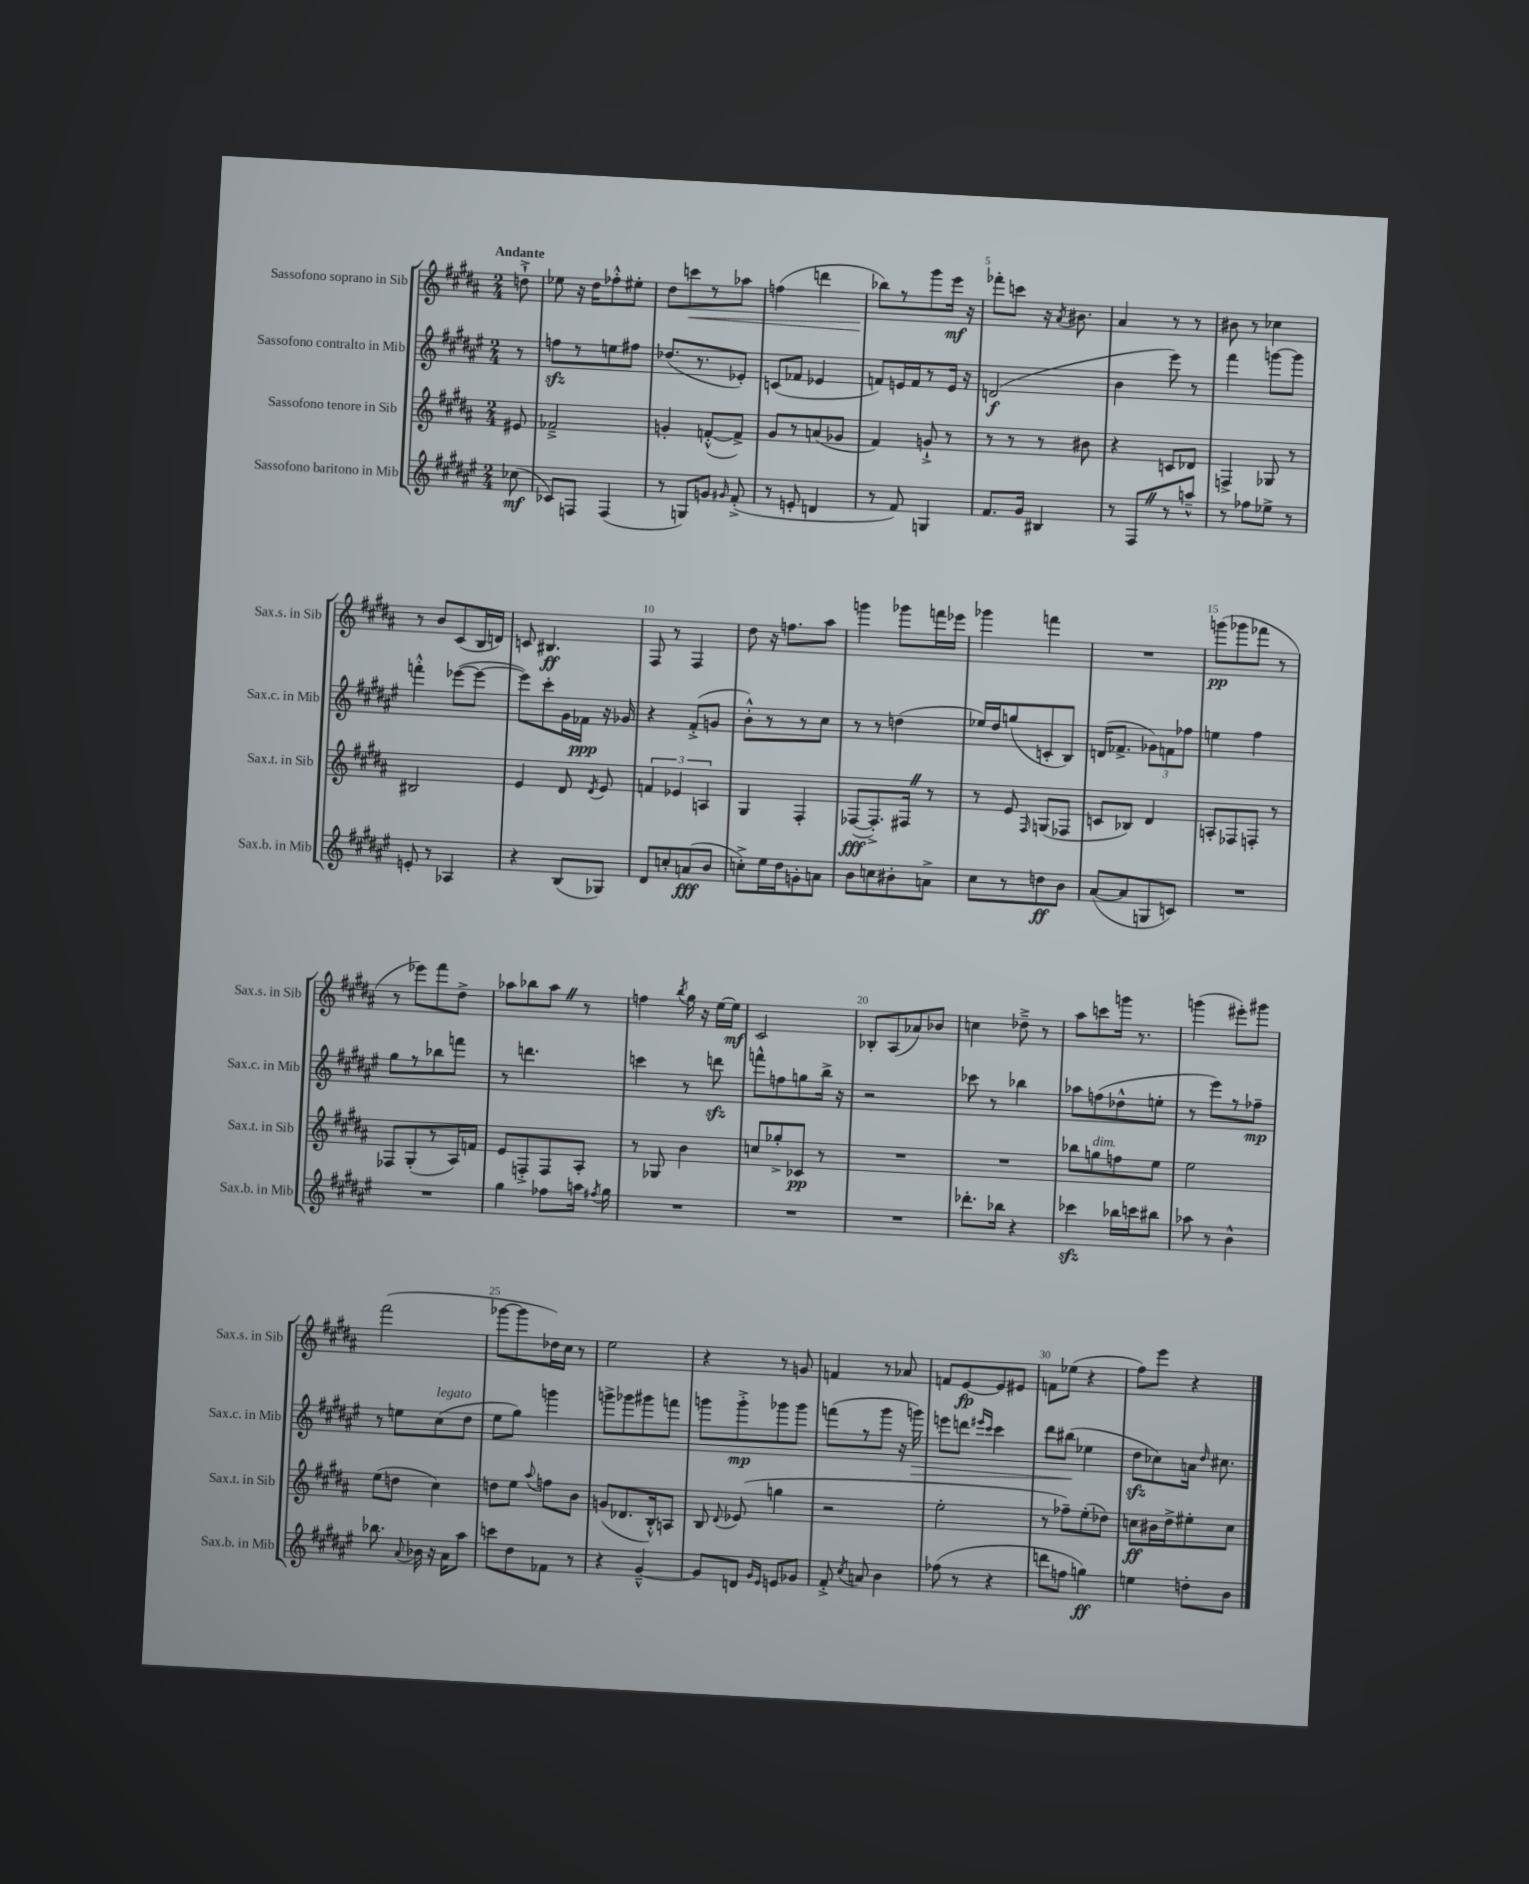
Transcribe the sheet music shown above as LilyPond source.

<<
\new StaffGroup <<
\new Staff = "s0" \with { instrumentName = "Sassofono soprano in Sib" shortInstrumentName = "Sax.s. in Sib" } {
    \clef treble \key b \major \numericTimeSignature \time 2/4 \partial 8 \tempo "Andante"
    \autoBeamOff d''8-!-> |
    ees''8 r16 dis''16[ fes''8-.-^ eis''8]-. |
    dis''8[ c'''8\< r8 aes''8] |
    f''4( d'''4 |
    bes''8[\!) r8 gis'''8 e'''16]\mf r16 |
    fes'''8[-. c'''8] r16 \acciaccatura { ais'8 } bis'8. |
    ais'4 r8 r8 |
    bis'8 r8 ces''4 |
    r8 b'8[ cis'8( b16 d'16]) |
    c'8 bis4.\ff |
    fis8 r8 fis4 |
    dis''8 r16 f''8.[ ais''8] |
    g'''4 ges'''8[ f'''16 ees'''16] |
    ges'''4 f'''4 |
    R2 |
    g'''8[\pp( ges'''8 fes'''8] r8 |
    r8 ees'''8[) fis'''8 dis''8]-> |
    aes''8[ bes''8 aes''8] \once \override BreathingSign.text = \markup { \musicglyph "scripts.caesura.straight" } \breathe r8 |
    f''4 \acciaccatura { b''8 } gis''16 r16 e''16[~ e''16]\mf |
    cis'2 |
    bes8[-. ais8( aes'8) bes'8] |
    c''4 des''8---> r8 |
    ais''8[ c'''8 g'''16] r8. |
    g'''4( eis'''8[-.) gis'''8] |
    fis'''2( |
    ges'''8[~ ges'''8 des''16) cis''16] r8 |
    e''2 |
    r4 r8 g'8 |
    f'4 r8 aes'8 |
    f'8[ e'8~\fp e'8 eis'8] |
    f'8[ ees''8]( r4 |
    fis''8[) e'''8] r4 \bar "|." |
}
\new Staff = "s1" \with { instrumentName = "Sassofono contralto in Mib" shortInstrumentName = "Sax.c. in Mib" } {
    \clef treble \key fis \major \numericTimeSignature \time 2/4 \partial 8
    \autoBeamOff r8 |
    f''8[\sfz r8 e''8 fis''8] |
    des''8.[( r8. ees'8]-.) |
    c'8[( fes'8] ees'4 |
    f'8[) e'16 f'16 r8 e'16] r16 |
    d'2\f( |
    b'4 eis'''8) r8 |
    fis'''4 g'''8[~ g'''8] |
    f'''4-.-^ ees'''8[~( ees'''8]~ |
    ees'''8[) cis'''8-. gis'16 fes'16]\ppp r16 ges'16 |
    r4 fis'8[-.->( g'8] |
    b'8[-.-^) r8 r8 cis''8] |
    r8 r8 d''4( |
    ees''16[) dis''16 g''8( c'8-. b8]) |
    d'16[( fes'8.]-> \tuplet 3/2 { ges'8[) f'8 fes''8] } |
    e''4 fis''4 |
    gis''8[ r8 bes''8 f'''8] |
    r8 d'''4. |
    c'''4 r8 d'''8\sfz |
    f'''8[-^ f''8 g''8 b''16]-> r16 |
    r2 |
    ces'''8 r8 bes''4 |
    aes''8[ f''8( des''8-^ e''8]-. |
    r8 eis'''8[) r8 fes''8]--\mp |
    r8 e''8[ cis''8^\markup { \italic "legato" }( dis''8] |
    eis''8[ gis''8]) g'''4 |
    g'''8[-> ges'''8 gis'''8 f'''8] |
    g'''8[ g'''8-.->\mp ges'''8 ges'''8] |
    f'''8[( r8 gis'''8] r16 g'''16\>) |
    e'''8[ d'''8] \grace { eis'''16[ cis'''16] } cis'''4 |
    dis'''8[ bis''8]\!( ees''4 |
    dis''8[\sfz ces''8) a'16] \grace { dis''16 } cis''8. \bar "|." |
}
\new Staff = "s2" \with { instrumentName = "Sassofono tenore in Sib" shortInstrumentName = "Sax.t. in Sib" } {
    \clef treble \key b \major \numericTimeSignature \time 2/4 \partial 8
    \autoBeamOff eis'8 |
    fes'2---> |
    g'4-. f'8[~-.-^( f'8]->) |
    gis'8[ r8 a'8( ges'8] |
    fis'4) g'8-!-> r8 |
    r8 r8 r8 bis'8 |
    r4 c'8[ des'8] |
    f4-> ges8 r8 |
    bis2 |
    e'4 dis'8 \acciaccatura { dis'8 } e'8 |
    \tuplet 3/2 { f'4 ees'4 a4 } |
    gis4 fis4-. |
    fes8[~\fff( fes8.-.->) fis16] \once \override BreathingSign.text = \markup { \musicglyph "scripts.caesura.straight" } \breathe r8 |
    r8 e'8 \grace { fis16 } g8[( fes8] |
    c'8[ bes8]) dis'4 |
    a8[-. fes8 f8]-. r8 |
    fes8[ gis8-.( r8 ais16) f'16] |
    e'8[ f8-.-> f8 ais8]-. |
    r8 ges8 b'4 |
    c''8[ ges''8-.-> ces'8]\pp r8 |
    R2 |
    R2 |
    bes''8[ g''8^\markup { \italic "dim." } f''8 e''8] |
    e''2 |
    e''8[( d''8] cis''4) |
    d''8[ e''8] \appoggiatura { ais''8 } f''8[ b'8] |
    g'8[( des'8. b16-.-^) a8] |
    b8 \appoggiatura { dis'8 } ees'8( g''4 |
    r2 |
    e''2-. |
    r8 fes''8[--) e''8-.( des''8]) |
    c''8[\ff bis'16 dis''16-> eis''8-. c''8] \bar "|." |
}
\new Staff = "s3" \with { instrumentName = "Sassofono baritono in Mib" shortInstrumentName = "Sax.b. in Mib" } {
    \clef treble \key fis \major \numericTimeSignature \time 2/4 \partial 8
    \autoBeamOff ces''8\mf( |
    ces'8[) f8] f4( |
    r8 g8[) g'8] \grace { gis'16 } fis'8-.->( |
    r8 e'8-. d'4 |
    r8 fis'8) g4 |
    fis'8.[ gis'16] bis4 |
    r8 fis8[ \once \override BreathingSign.text = \markup { \musicglyph "scripts.caesura.straight" } \breathe r8 a''8]---^ |
    r8 fes''8[ ees''8]-> r8 |
    e'8-. r8 aes4 |
    r4 b8[( ges8]) |
    dis'8[ c''8-. a'8\fff( b'8] |
    c''8[-.->) eis''16 dis''16 g'8-. a'8] |
    b'8[ c''8 bis'8-. a'8]-> |
    cis''8[ r8 d''8\ff b'8] |
    ais'8[~( ais'8 g8 c'8]) |
    R2 |
    R2 |
    gis''4 fes''8[ a''16] \acciaccatura { fis''8 } gis''16 |
    R2 |
    R2 |
    R2 |
    des'''8.[-. bes''16] r4 |
    ces'''4\sfz bes''16[ c'''16 bis''8] |
    aes''8 r8 b'4-^ |
    bes''8. \appoggiatura { ais'8 } bes'16 r16 ais'16[ ais''8] |
    c'''8[ dis''8 fes'8] r8 |
    r4 gis'4~---^ |
    gis'8[ d'8] \grace { gis'16[ eis'16] } e'8[ ges'8] |
    fis'8-.-> \acciaccatura { cis''8 } a'8 b'4 |
    fes''8( r8 r4 |
    d'''8[ f''8] g''4\ff) |
    e''4 d''8[-. b'8] \bar "|." |
}
>>
>>
\layout { \context { \Score \override BarNumber.break-visibility = ##(#f #t #t) barNumberVisibility = #(every-nth-bar-number-visible 5) } }
